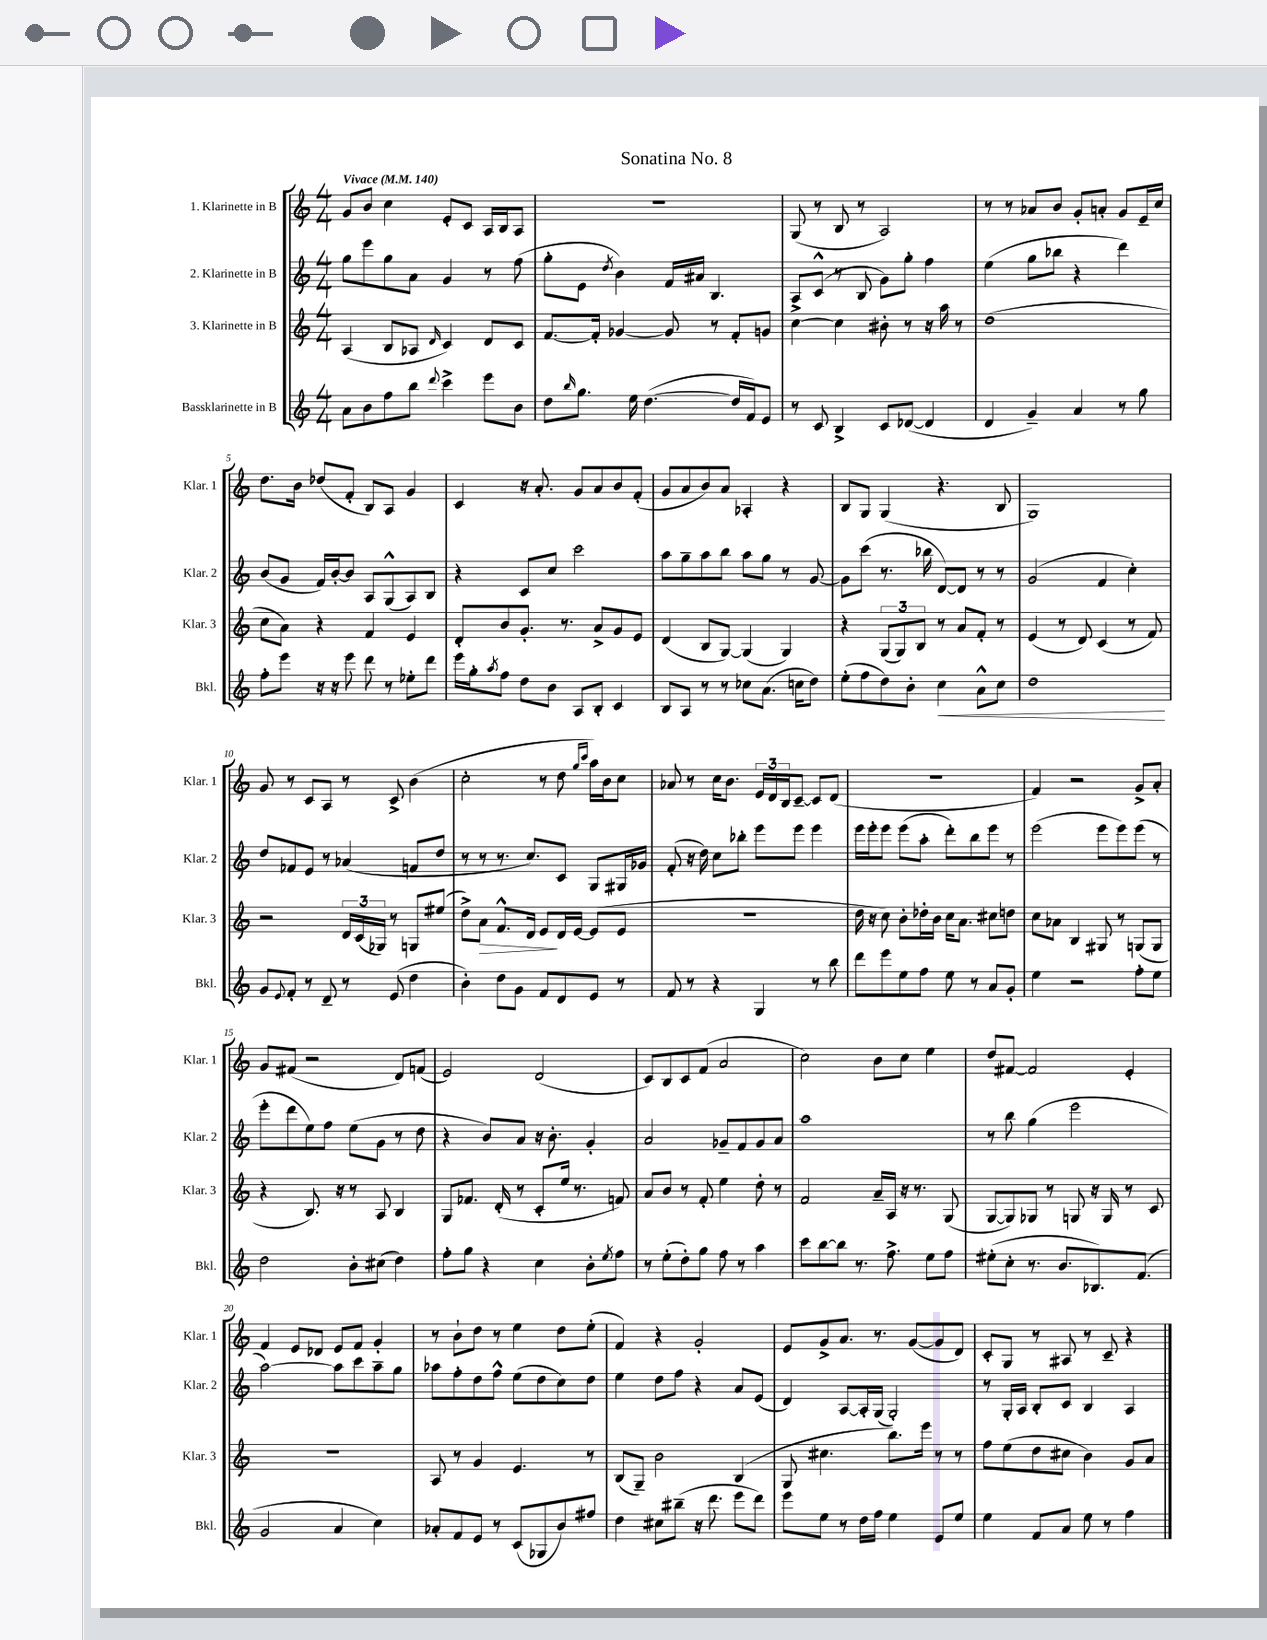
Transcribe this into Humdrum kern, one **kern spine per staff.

**kern	**kern	**kern	**kern
*staff4	*staff3	*staff2	*staff1
*clefG2	*clefG2	*clefG2	*clefG2
*k[]	*k[]	*k[]	*k[]
*M4/4	*M4/4	*M4/4	*M4/4
*MM140	*MM140	*MM140	*MM140
8a	(4A	8gg	8g
8b	.	8eee	8b
8ff	8B	8gg	4cc
8bb	8A-	8a	.
8qqddd	16qqd	.	.
4ccc^	4c)	4g	8e'
.	.	.	8c
8eee	8d	8r	16A
.	.	.	16B
8b	8c	(8ff	8A
=	=	=	=
8dd	[8.f	8gg'	1r
16qqbb	.	.	.
8.gg	.	8e	.
.	16f']	.	.
.	.	8qdd	.
.	[4g-	4b)	.
16ee	.	.	.
([4.dd	.	.	.
.	8g-]	16f	.
.	.	16a#	.
.	8r	4.B	.
16dd]	8f'	.	.
16f)	.	.	.
8e	8g	.	.
=	=	=	=
8r	[4cc	8A^	(8G
8c	.	(8c^^	8r
4B^	4cc]	8r	8B
.	.	8B	8r
8c	8b#'	8g)	2A)
([8d-	8r	8gg'	.
4d-]	16r	4ff	.
.	16aa	.	.
.	8r	.	.
=	=	=	=
4d	(1dd	(4ee	8r
.	.	.	8r
4g~)	.	8gg	8a-
.	.	8bb-	8b
4a	.	4r	8g'
.	.	.	8a'
8r	.	4ddd)	8g
8gg	.	.	16e~
.	.	.	16cc
=	=	=	=
8ff'	8cc	(8b	8.dd
8eee	8a)	8g	.
.	.	.	16b
16r	4r	16f)	(8dd-
16r	.	[16b'	.
8eee	.	8b]	8f'
8ddd	4f	8A	8B)
8r	.	(8G^^	8A
8ee-'	4e	8A)	4g
8ddd	.	8B	.
=	=	=	=
16eee	8d'	4r	4c
16gg'	.	.	.
8qaa	.	.	.
8ff	8b	.	.
8dd	8.g'	8c	16r
.	.	.	8.a'
8b	.	8cc	.
.	8.r	.	.
8A	.	2ccc	8g
8B'	8a^	.	8a
4c	8g	.	8b
.	8e	.	(8f'
=	=	=	=
8B	(4d	8aa	8g
8A	.	8gg~	8a
8r	8B	8aa	8b)
8r	[8G)	8bb	8a
8cc-	(4G]	8aa	4A-'
(8.a	.	8gg	.
.	4G)	8r	4r
16cc	.	.	.
8dd)	.	[8g	.
=	=	=	=
(8ee'	4r	8g]	8B
8ff	.	(8ccc	8G
8dd)	(12G	8.r	(4G
.	12G)	.	.
8b'	.	.	.
.	12B	.	.
.	.	16bb-	.
4cc	8r	[8d)	4.r
.	8a	8d]	.
8a^^	8f'	8r	.
8cc	8r	8r	8B
=	=	=	=
1dd	(4e	(2g	1G)
.	8r	.	.
.	8d)	.	.
.	(4c	4f	.
.	8r	4cc')	.
.	8f)	.	.
=	=	=	=
8g	2r	8dd	8g
8qqe	.	.	.
8f'	.	8f-	8r
8r	.	8e	8c
8d~	.	8r	8A
8r	24d	(4a-	8r
.	(24c	.	.
.	24G-)	.	.
(8e	8r	.	8c^
4dd	8G	8f	(4b
.	(8ee#	8dd	.
=	=	=	=
4b')	8dd^)	8r	2cc'
.	8a	8r	.
8dd	8.f^^	8.r	.
8g	.	.	.
.	16d	8.cc)	.
8f	8e	.	8r
8d	16d	8c	8dd
.	[16e	.	.
.	.	.	16qqgg
.	.	.	16qqccc
8e	(8e]	8G	16aa)
.	.	.	16b
8r	8e	16G#	8cc
.	.	16g-	.
=	=	=	=
8f	1r	(8f'	8a-
8r	.	16r	8r
.	.	16dd)	.
4r	.	8cc	16cc
.	.	.	8.b
.	.	8bb-'	.
4G	.	8eee	24e
.	.	.	24d
.	.	.	24B
.	.	8eee	[8c~
8r	.	4eee	8c]
8bb	.	.	(8d
=	=	=	=
8ddd	16dd	16eee	1r
.	16r	16eee'	.
8eee	8cc)	8eee	.
8ee	8b'	(8eee	.
8ff	16dd-'	8aa'	.
.	16b	.	.
8ee	16cc	8ddd')	.
.	8.a	.	.
8r	.	8bb	.
8a	8cc#	8eee	.
8g'	8dd	8r	.
=	=	=	=
4ee	8cc	(2eee	4f)
.	8a-	.	.
2r	4B	.	2r
.	8G#	8eee	.
.	8r	8eee)	.
8ff'	(8G	(8eee	8g^
8ee	8G	8r	8a'
=	=	=	=
2dd	4r	8eee'	8g
.	.	8ddd	(8f#
.	8.B)	8ee)	2r
.	.	8ff	.
.	16r	.	.
8b'	8r	(8ee	.
(8cc#	8A	8g	.
4dd)	4B	8r	8d)
.	.	8dd	(8f
=	=	=	=
8ff'	8G	4r	2e)
8gg	8.f-	.	.
4r	.	8b)	.
.	(16d'	.	.
.	8r	8a	.
4cc	8c'	16r	(2d
.	.	8.b'	.
.	16ee	.	.
.	8.r	.	.
8b'	.	4g'	.
8qee	.	.	.
8ff	8f)	.	.
=	=	=	=
8r	8a	2a	8c)
(8ee'	8b	.	8B
8dd')	8r	.	8c
8gg	8f'	.	(8f
8ff	4ee	8g-~	2a
8r	.	8f	.
4aa	8dd'	8g-	.
.	8r	8a	.
=	=	=	=
8ccc	2f	1aa	2cc)
[8bb	.	.	.
8bb]	.	.	.
8.r	.	.	.
.	16a~	.	8b
8.ff^	16A	.	.
.	16r	.	8cc
.	8.r	.	.
8ee	.	.	4ee
8ff	(8G	.	.
=	=	=	=
(8ee#'	[8G	8r	8dd
8cc'	8G])	8bb	[8f#
8.r	8G-	(4gg	2f#]
.	8r	.	.
8.b	.	.	.
.	8G	2eee	.
8.B-)	16r	.	.
.	16G	.	.
.	8r	.	4e'
(8.f	.	.	.
.	8c	.	.
=	=	=	=
2g	1r	[2aa)	4f
.	.	.	8e
.	.	.	8d-
4a	.	8aa]	8e
.	.	8ccc	8f
4cc)	.	8aa~	4g'
.	.	8gg	.
=	=	=	=
8a-'	8A	8aa-	8r
8f	8r	8ff'	8b`
8e	4g	8dd	8dd
8r	.	8ff^^	8r
(8c	4.e	(8ee	4ee
8G-	.	8dd	.
8b)	.	8cc)	8dd
8ff#	8r	8dd	(8ee'
=	=	=	=
4dd	(8B	4ee	4f)
.	8G~)	.	.
8cc#	2b	8dd	4r
(8bb#~	.	8ff	.
16r	.	4r	2g'
8.ddd	.	.	.
8eee	(4B	8a	.
8ddd)	.	(8e	.
=	=	=	=
8eee	8G	4d)	8e
8ee	4.cc#	.	8g^
8r	.	[8A	8.a
16dd	.	16A']	.
16ff	.	(16G	8.r
4ee	8.bb)	2G')	.
.	.	.	([8g
.	16eee	.	.
8e	8r	.	8g]
8ee	8r	.	8d)
=	=	=	=
4ee	8ff	8r	8c'
.	(8ee	16G'	8G
.	.	16A	.
8f	8dd	8B'	8r
8a	8cc#	8c	8A#
8ee	4b)	4B	8r
8r	.	.	8c~
4ff	8g	4A	4r
.	8a	.	.
==	==	==	==
*-	*-	*-	*-
